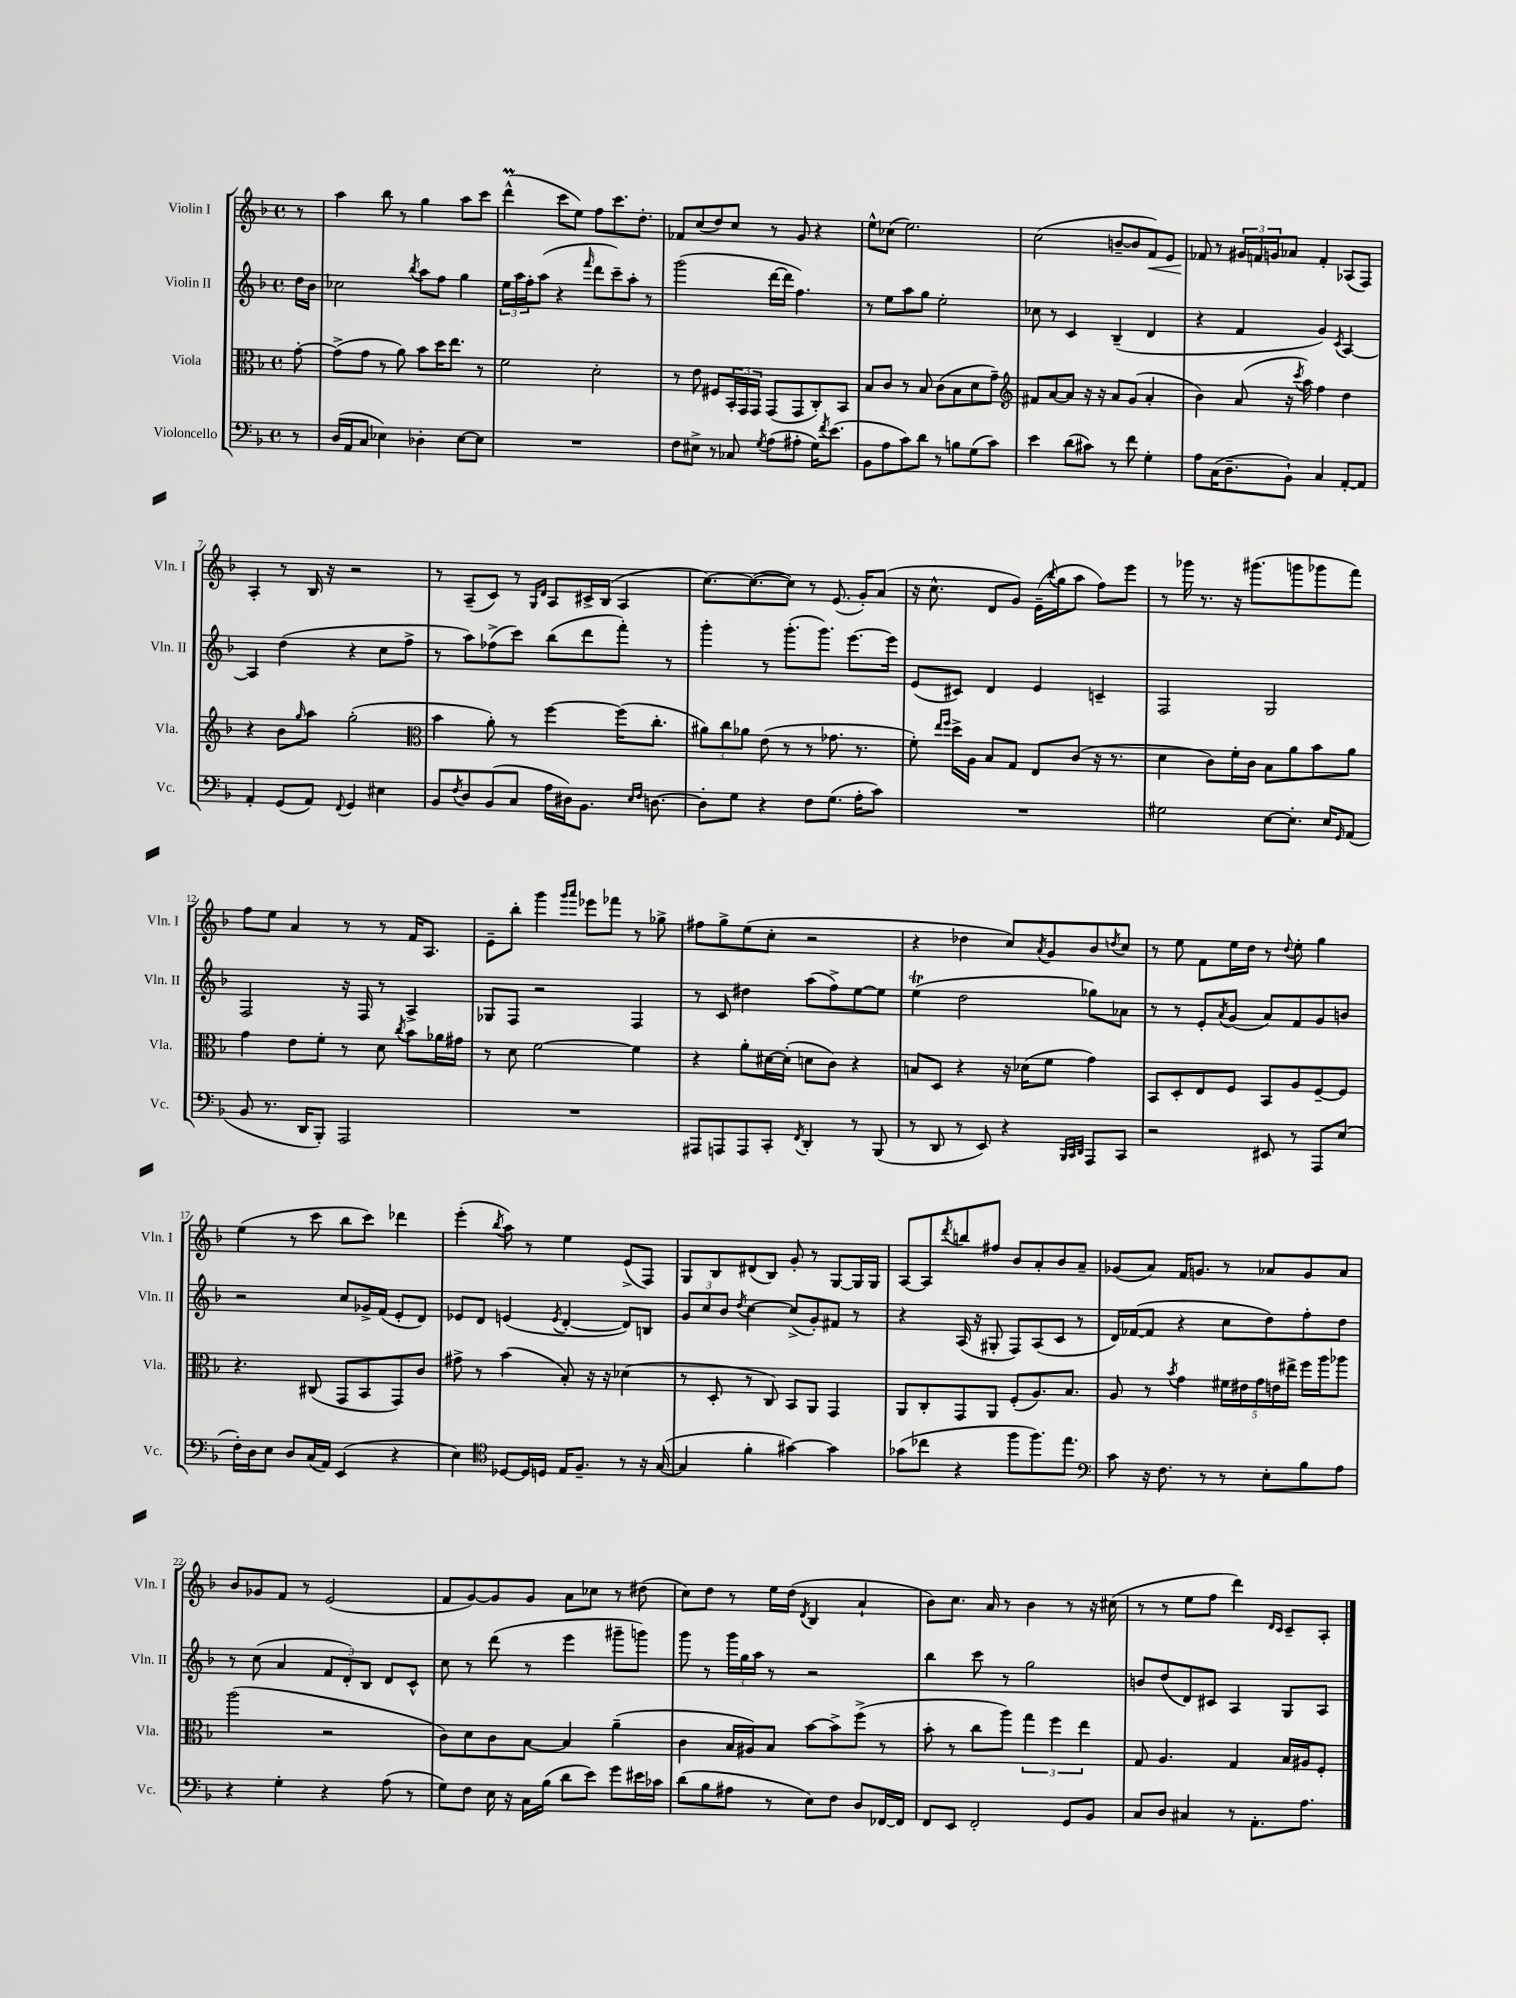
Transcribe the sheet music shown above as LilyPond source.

<<
\new StaffGroup <<
\new Staff = "s0" \with { instrumentName = "Violin I" shortInstrumentName = "Vln. I" } {
    \clef treble \key f \major \defaultTimeSignature \time 4/4 \partial 8
    r8 |
    a''4 bes''8 r8 g''4 a''8 c'''8 |
    d'''4-^\prall( c'''8 e''8) f''8 c'''8. d''8.-. |
    fes'8 c''8( d''8) c''8 r8 g'8 r4 |
    e''8-^ ces''8( e''2.) |
    c''2( b'8~-- b'8 f'8\<) e'8 |
    fes'8\! r8 \tuplet 3/2 { gis'16 f'16 g'16 } aes'8 f'4-. aes8( f8) |
    a4-. r8 bes16 r16 r2 |
    r8 a8--( c'8) r8 \grace { g16 d'16 } a8 cis'16-> bes16( a4 |
    c''8.~) c''8.~( c''8) r8 e'8.( g'16-.) a'8( |
    r16 c''8.-^ d'8 g'8) e'16--( \appoggiatura { bes''8 } g''16 a''8 f''8) e'''8 |
    r8 ges'''16 r8. r16 gis'''8.( g'''8 ges'''8 f'''8) |
    f''8 e''8 a'4 r8 r8 f'16 a8. |
    e'8-- bes''8-. g'''4 \grace { g'''16 a'''16 } ees'''8 fes'''8 r8 ges''8-> |
    fis''8 g''8-> e''8( c''8-. r2 |
    r4 des''4 c''8) \acciaccatura { a'8 } g'8 bes'8 \acciaccatura { d''8 } c''8 |
    r8 e''8 f'8 e''16 d''16 r8 \appoggiatura { d''8 } e''8-. g''4 |
    e''4( r8 c'''8 bes''8 c'''8) des'''4 |
    e'''4-.( \acciaccatura { bes''8 } a''8) r8 e''4 e'8->( f8) |
    g8 bes8 dis'8( bes8) g'8-. r8 g8~ g16 g16 |
    a8~ a8 \acciaccatura { d'''8 } b''8 fis''8 bes'8 a'8-. bes'8 a'8-- |
    ges'8( a'8) f'16 g'8. r8 aes'8 g'8 aes'8 |
    bes'8 ges'8 f'8 r8 e'2( |
    f'8 g'8~) g'8 g'8 a'8 ces''8 r8 dis''8( |
    c''8) d''8 r8 e''16 d''16( \acciaccatura { d'8 } bes4 a'4-! |
    bes'8) c''8. a'16 r8 bes'4 r8 r16 cis''16( |
    r8 r8 e''8 f''8 d'''4) \grace { d'16 c'16 } c'8-- a8-. \bar "|." |
}
\new Staff = "s1" \with { instrumentName = "Violin II" shortInstrumentName = "Vln. II" } {
    \clef treble \key f \major \defaultTimeSignature \time 4/4 \partial 8
    d''16 bes'16 |
    ces''2 \acciaccatura { bes''8 } a''8 f''8 g''4 |
    \tuplet 3/2 { e''16 a''16 f''16-. } a''8( r4 \grace { f'''16 } d'''8 c'''8--) a''8-. r8 |
    g'''2( d'''16~ d'''16 f''4.) |
    r8 e''8 a''8 g''8 e''2-. |
    ces''8 r8 c'4 bes4--( d'4 |
    r4 f'4 g'4) \acciaccatura { c'8 } a4~ |
    a4 d''4( r4 c''8 f''8-> |
    r8 a''8) fes''8->( c'''8) bes''8( d'''8 f'''8-.) r8 |
    g'''4-. r8 g'''8.-.( g'''8.) e'''8.~ e'''16 |
    e'8( cis'8) d'4 e'4 c'4-- |
    f2 g2 |
    f2 r16 f16 r8 a4-> |
    ges8 f8 r2 f4 |
    r8 c'8 dis''4 a''8( f''8->) e''8~ e''8 |
    e''4\trill( d''2 ges''8) aes'8 |
    r8 r8 e'8-. \acciaccatura { a'8 } g'8( a'8) f'8 g'8 b'8 |
    r2 c''8 ges'16-> f'16( e'8-. d'8) |
    ees'8 d'8 e'4( \acciaccatura { e'8 } d'4~-. d'8) b8 |
    \tuplet 3/2 { g'8 c''8 bes'8 } \acciaccatura { d''8 } c''4~ c''8->( g'8-.) fis'8 r8 |
    r4 a16( r16 gis8-. f8) a8( c'8 r8 |
    d'16) fes'16~( fes'8 r4 c''8 d''8) f''8-. d''8 |
    r8 c''8( a'4 \tuplet 3/2 { f'8 d'8-.) bes8 } d'8 c'8-^ |
    c''8 r8 d'''8( r8 e'''4 gis'''8-- g'''8) |
    g'''8 r8 \tuplet 3/2 { g'''16 g''16 a''16 } r8 r2 |
    bes''4 c'''8 r8 g''2 |
    b'8 d''8( d'8) cis'8 a4 g8 a8 \bar "|." |
}
\new Staff = "s2" \with { instrumentName = "Viola" shortInstrumentName = "Vla." } {
    \clef alto \key f \major \defaultTimeSignature \time 4/4 \partial 8
    g'8~-. |
    g'8->( g'8 r8 a'8) bes'8 d''16 e''8. r8 |
    f'2 d'2-. |
    r8 e'8 fis8 \tuplet 3/2 { bes,16-. g,16 g,16 } g,8( g,8 c8-.) bes,8 |
    bes8 c'8 r8 bes8 c'8( bes8 d'8 g'8--) |
    \clef treble fis'8 a'8~ a'8 r16 r16 a'8 g'8( a'4-. |
    bes'4) a'8( r16 \acciaccatura { c'''8 } a''16) f''4 d''4 |
    r4 bes'8 \grace { g''16 } a''8 g''2-.( |
    \clef alto bes'4 a'8-.) r8 f''4~ f''16( c''8.-. |
    \tuplet 3/2 { ais'8) c''8 aes'8 } e'8( r8 r8 ges'8. r8. |
    f'8-.) \grace { e''16 f''16 } d''16-> a16 bes8 g8 e8 c'8( r16 r8. |
    d'4 c'8) f'16-. c'16 bes8 a'8 bes'8 a'8 |
    g'4 e'8 f'8-. r8 d'8 \acciaccatura { c''8 } bes'8 aes'16 gis'16 |
    r8 d'8 f'2~ f'4 |
    r4 a'8-. dis'16~ dis'16-.( d'8 c'8) r4 |
    b8 d8 r4 r16 des'16( f'8 g'4) |
    bes,8 d8-. e8 f8 bes,8 a8 f8~-- f8 |
    r4. cis8( g,8 bes,8 g,8) c'8 |
    gis'8-> r8 bes'4( bes8-.) r16 r16 des'4( |
    r8 d8-. r8 c8) bes,8 a,8 g,4 |
    a,8 c8-. g,8 a,8 f8-.( a8.) bes8. |
    a8 r8 \acciaccatura { bes'8 } g'4 \tuplet 5/4 { fis'16 eis'16 g'16 e'16 eis''16-> } f''16 a''16 aes''8 |
    a''2( r2 |
    c'8) d'8 c'8 bes8~ bes4 a'4--( |
    c'4 bes16 ais16) bes8 bes'8~ bes'8-> f''8->( r8 |
    bes'8-. r8 c''8 a''8) \tuplet 3/2 { g''4 f''4 e''4 } |
    g8 a4. g4 bes16 ais16 f8-. \bar "|." |
}
\new Staff = "s3" \with { instrumentName = "Violoncello" shortInstrumentName = "Vc." } {
    \clef bass \key f \major \defaultTimeSignature \time 4/4 \partial 8
    r8 |
    d16( a,16 c8 ees4) des4-. ees8~ ees8 |
    R1 |
    f8 eis8-> r8 ces8 \acciaccatura { g8 } a8( ais8-. g16) \acciaccatura { f'8 } e'8.( |
    bes,8 a8 c'8) d'8 r8 b8 g8( c'8) |
    e'4 d'8( cis'8) r8 f'8 g4-. |
    a8 c16( d8.-- bes,8-!) c4 a,8~-. a,8 |
    a,4-. g,8( a,8) \appoggiatura { f,8 } g,4 eis4 |
    bes,8 \acciaccatura { f8 } d8 bes,8( c8 a16 dis16) bes,8. \grace { e16 f16 } d8.~ |
    d8-. g8 r4 f8 g8.( a16-. c'8) |
    R1 |
    gis2 e8~ e8.-. e16 \grace { g,16 } a,8( |
    bes,8 r8. d,16 bes,,8-.) a,,2 |
    R1 |
    ais,,8 a,,8 a,,8 c,8-. \acciaccatura { f,8 } d,4-. r8 bes,,8( |
    r8 d,8 r8 e,8) r4 \grace { bes,,32 c,32 d,32 } a,,8 c,8 |
    r2 eis,8 r8 a,,8 e8( |
    f16-.) d16 e8 d8 c16( a,16) e,4( r4 |
    e4) \clef tenor des8~ des16 d16 e16 f8.-- r8 r16 g16~( |
    g4 f'4-. gis'4~) gis'4 |
    ges'8( ces''8 r4 f''8 f''8.) e''8. |
    \clef bass c'8 r16 f8. r8 r8 e8-. bes8 a8 |
    r4 g4-. r4 a8( r8 |
    g8) f8 e16 r16 c16 bes16( d'8 e'8) g'8 eis'16 ces'16 |
    d'8( bes8 ais8 r8 e8) f8 d8 fes,16~ fes,16 |
    f,8 e,8 f,2-. g,8 bes,8 |
    c8 d8 cis4 r8 a,8.-. a8. \bar "|." |
}
>>
>>
